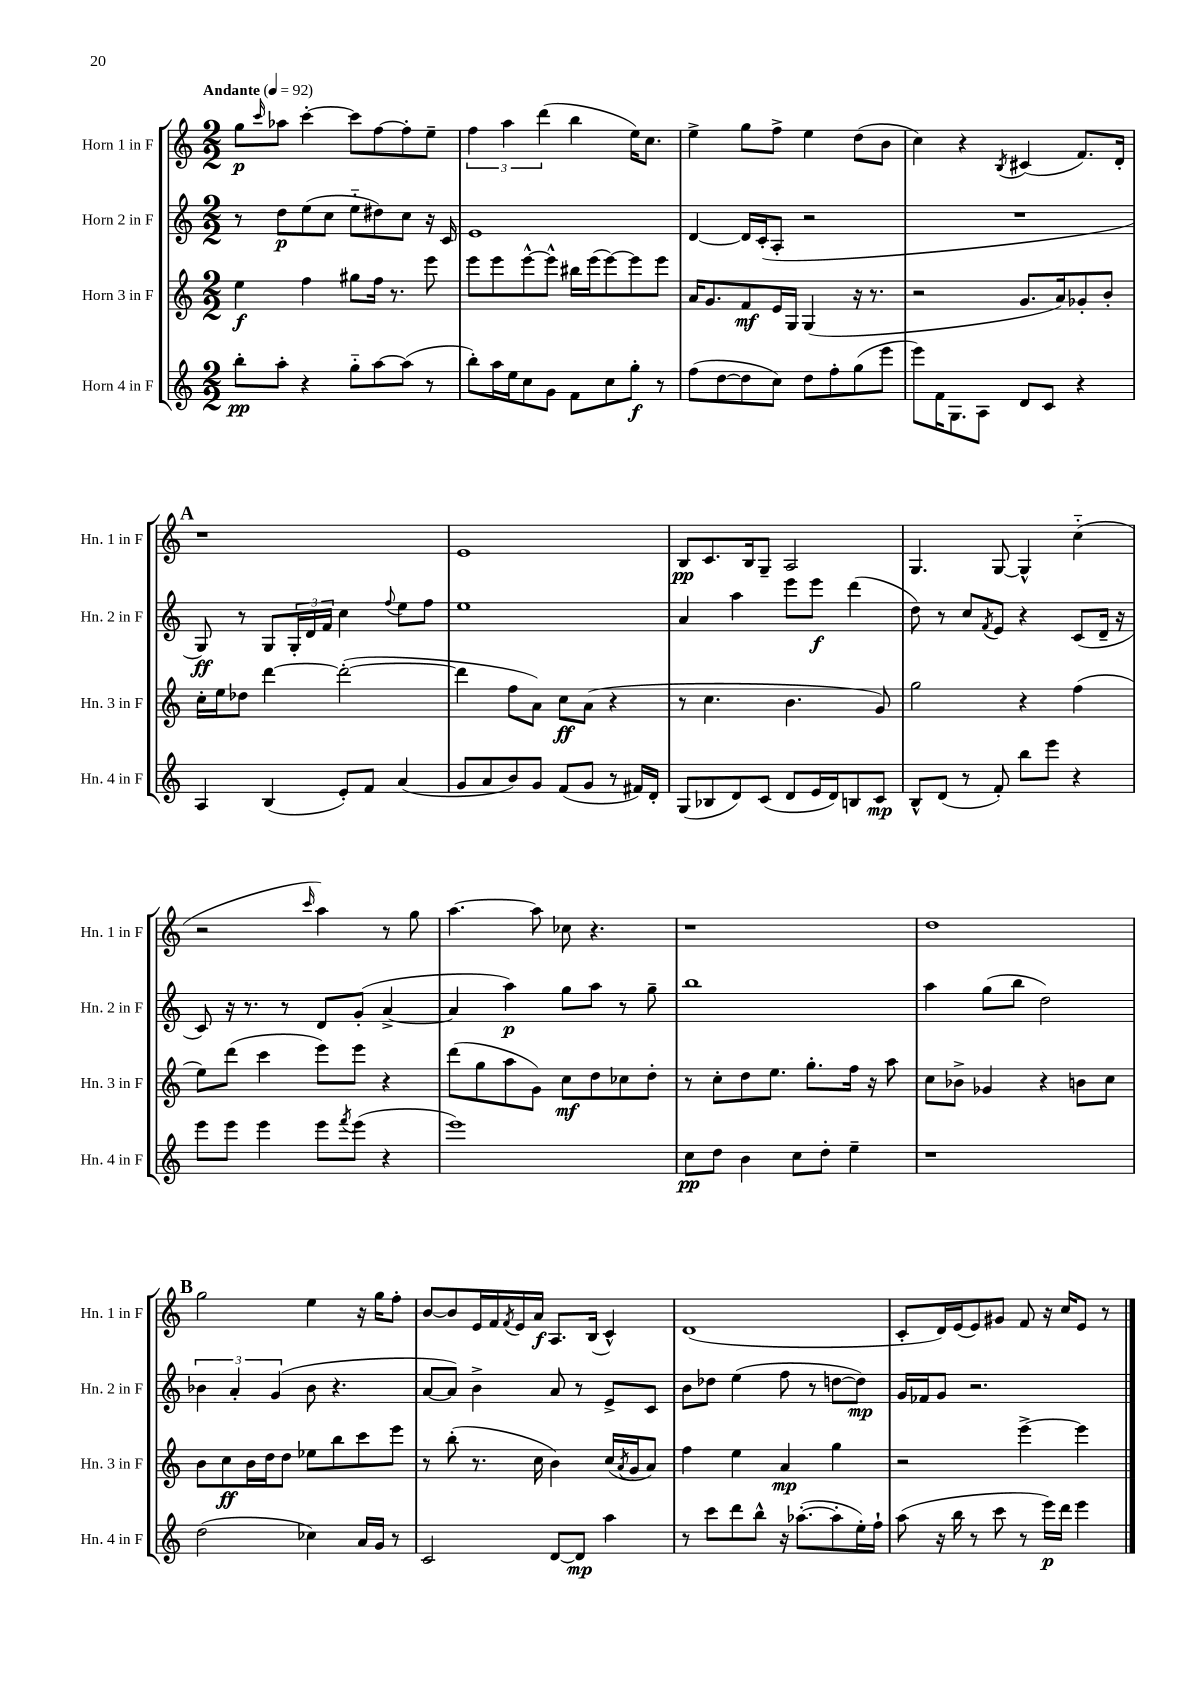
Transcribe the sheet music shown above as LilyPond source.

<<
\new StaffGroup <<
\new Staff = "s0" \with { instrumentName = "Horn 1 in F" shortInstrumentName = "Hn. 1 in F" } {
    \clef treble \key c \major \numericTimeSignature \time 2/2 \tempo "Andante" 4 = 92
    g''8\p \grace { c'''16 } aes''8 c'''4~-. c'''8 f''8~ f''8-. e''8-- |
    \tuplet 3/2 { f''4 a''4 d'''4( } b''4 e''16) c''8. |
    e''4-> g''8 f''8-> e''4 d''8( b'8 |
    c''4) r4 \acciaccatura { b8 } cis'4( f'8.) d'16-. |
    \mark \markup { \bold "A" } r1 |
    e'1 |
    b8\pp c'8. b16 g8-- a2 |
    g4. g8~ g4-^ c''4-_( |
    r2 \grace { c'''16 } a''4) r8 g''8 |
    a''4.~ a''8 ces''8 r4. |
    r1 |
    d''1 |
    \mark \markup { \bold "B" } g''2 e''4 r16 g''16 f''8-. |
    b'8~ b'8 e'16 f'16 \acciaccatura { f'8 } e'16 a'16\f a8. b16( c'4-^) |
    d'1( |
    c'8-. d'16) e'16( e'8) gis'8 f'8 r16 c''16 e'8 r8 \bar "|." |
}
\new Staff = "s1" \with { instrumentName = "Horn 2 in F" shortInstrumentName = "Hn. 2 in F" } {
    \clef treble \key c \major \numericTimeSignature \time 2/2
    r8 d''8\p e''8( c''8 e''8-_ dis''8) c''8 r16 c'16 |
    e'1 |
    d'4~ d'16 c'16-.( a8-. r2 |
    R1 |
    \mark \markup { \bold "A" } g8\ff) r8 g8 \tuplet 3/2 { g16-. d'16 f'16 } c''4 \appoggiatura { f''8 } e''8 f''8 |
    e''1 |
    a'4 a''4 e'''8 e'''8\f d'''4( |
    d''8) r8 c''8 \acciaccatura { f'8 } e'8 r4 c'8( d'16-- r16 |
    c'8) r16 r8. r8 d'8 g'8-.( a'4~-> |
    a'4 a''4\p) g''8 a''8 r8 g''8-- |
    b''1 |
    a''4 g''8( b''8 d''2) |
    \mark \markup { \bold "B" } \tuplet 3/2 { bes'4 a'4-. g'4( } bes'8 r4. |
    a'8~ a'8) b'4-> a'8 r8 e'8-> c'8 |
    b'8 des''8 e''4( f''8 r8 d''8~ d''8\mp) |
    g'16 fes'16 g'8 r2. \bar "|." |
}
\new Staff = "s2" \with { instrumentName = "Horn 3 in F" shortInstrumentName = "Hn. 3 in F" } {
    \clef treble \key c \major \numericTimeSignature \time 2/2
    e''4\f f''4 gis''8 f''16 r8. e'''8 |
    e'''8 e'''8 e'''8~-^ e'''8-^ bis''16 e'''16( e'''8~) e'''8 e'''8 |
    a'16 g'8. f'8\mf e'16 g16 g4( r16 r8. |
    r2 g'8. a'16) ges'8-. b'8-. |
    \mark \markup { \bold "A" } c''16-. e''16 des''8 d'''4~ d'''2~-.( |
    d'''4 f''8 a'8) c''8\ff a'8( r4 |
    r8 c''4. b'4. g'8) |
    g''2 r4 f''4( |
    e''8) d'''8( c'''4 e'''8) e'''8 r4 |
    d'''8( g''8 a''8 g'8) c''8\mf d''8 ces''8 d''8-. |
    r8 c''8-. d''8 e''8. g''8.-. f''16 r16 a''8 |
    c''8 bes'8-> ges'4 r4 b'8 c''8 |
    \mark \markup { \bold "B" } b'8 c''8\ff b'16 d''16 d''8 ees''8 b''8 c'''8 e'''8 |
    r8 b''8-.( r8. c''16 b'4) c''16( \acciaccatura { a'8 } g'16 a'8) |
    f''4 e''4 a'4\mp g''4 |
    r2 e'''4~-> e'''4 \bar "|." |
}
\new Staff = "s3" \with { instrumentName = "Horn 4 in F" shortInstrumentName = "Hn. 4 in F" } {
    \clef treble \key c \major \numericTimeSignature \time 2/2
    b''8-.\pp a''8-. r4 g''8-_ a''8~ a''8( r8 |
    b''8-.) a''16 e''16 c''8 g'8 f'8 c''8 g''8-.\f r8 |
    f''8( d''8~ d''8 c''8) d''8 f''8-. g''8( e'''8 |
    e'''8) f'16 g8. a8 d'8 c'8 r4 |
    \mark \markup { \bold "A" } a4 b4( e'8-.) f'8 a'4( |
    g'8 a'8 b'8) g'8 f'8( g'8 r8 fis'16) d'16-. |
    g8( bes8 d'8) c'8( d'8 e'16 d'16) b8 c'8\mp |
    b8-^ d'8( r8 f'8-.) b''8 e'''8 r4 |
    e'''8 e'''8 e'''4 e'''8 \acciaccatura { f'''8 } e'''8( r4 |
    e'''1) |
    c''8\pp d''8 b'4 c''8 d''8-. e''4-- |
    r1 |
    \mark \markup { \bold "B" } d''2( ces''4) a'16 g'16 r8 |
    c'2 d'8~ d'8\mp a''4 |
    r8 c'''8 d'''8 b''8-^ r16 aes''8.~-.( aes''8-. e''16-.) f''16-! |
    a''8( r16 b''16 r8 c'''8 r8 e'''16\p) d'''16 e'''4 \bar "|." |
}
>>
>>
\layout { \context { \Score \remove "Bar_number_engraver" } }
